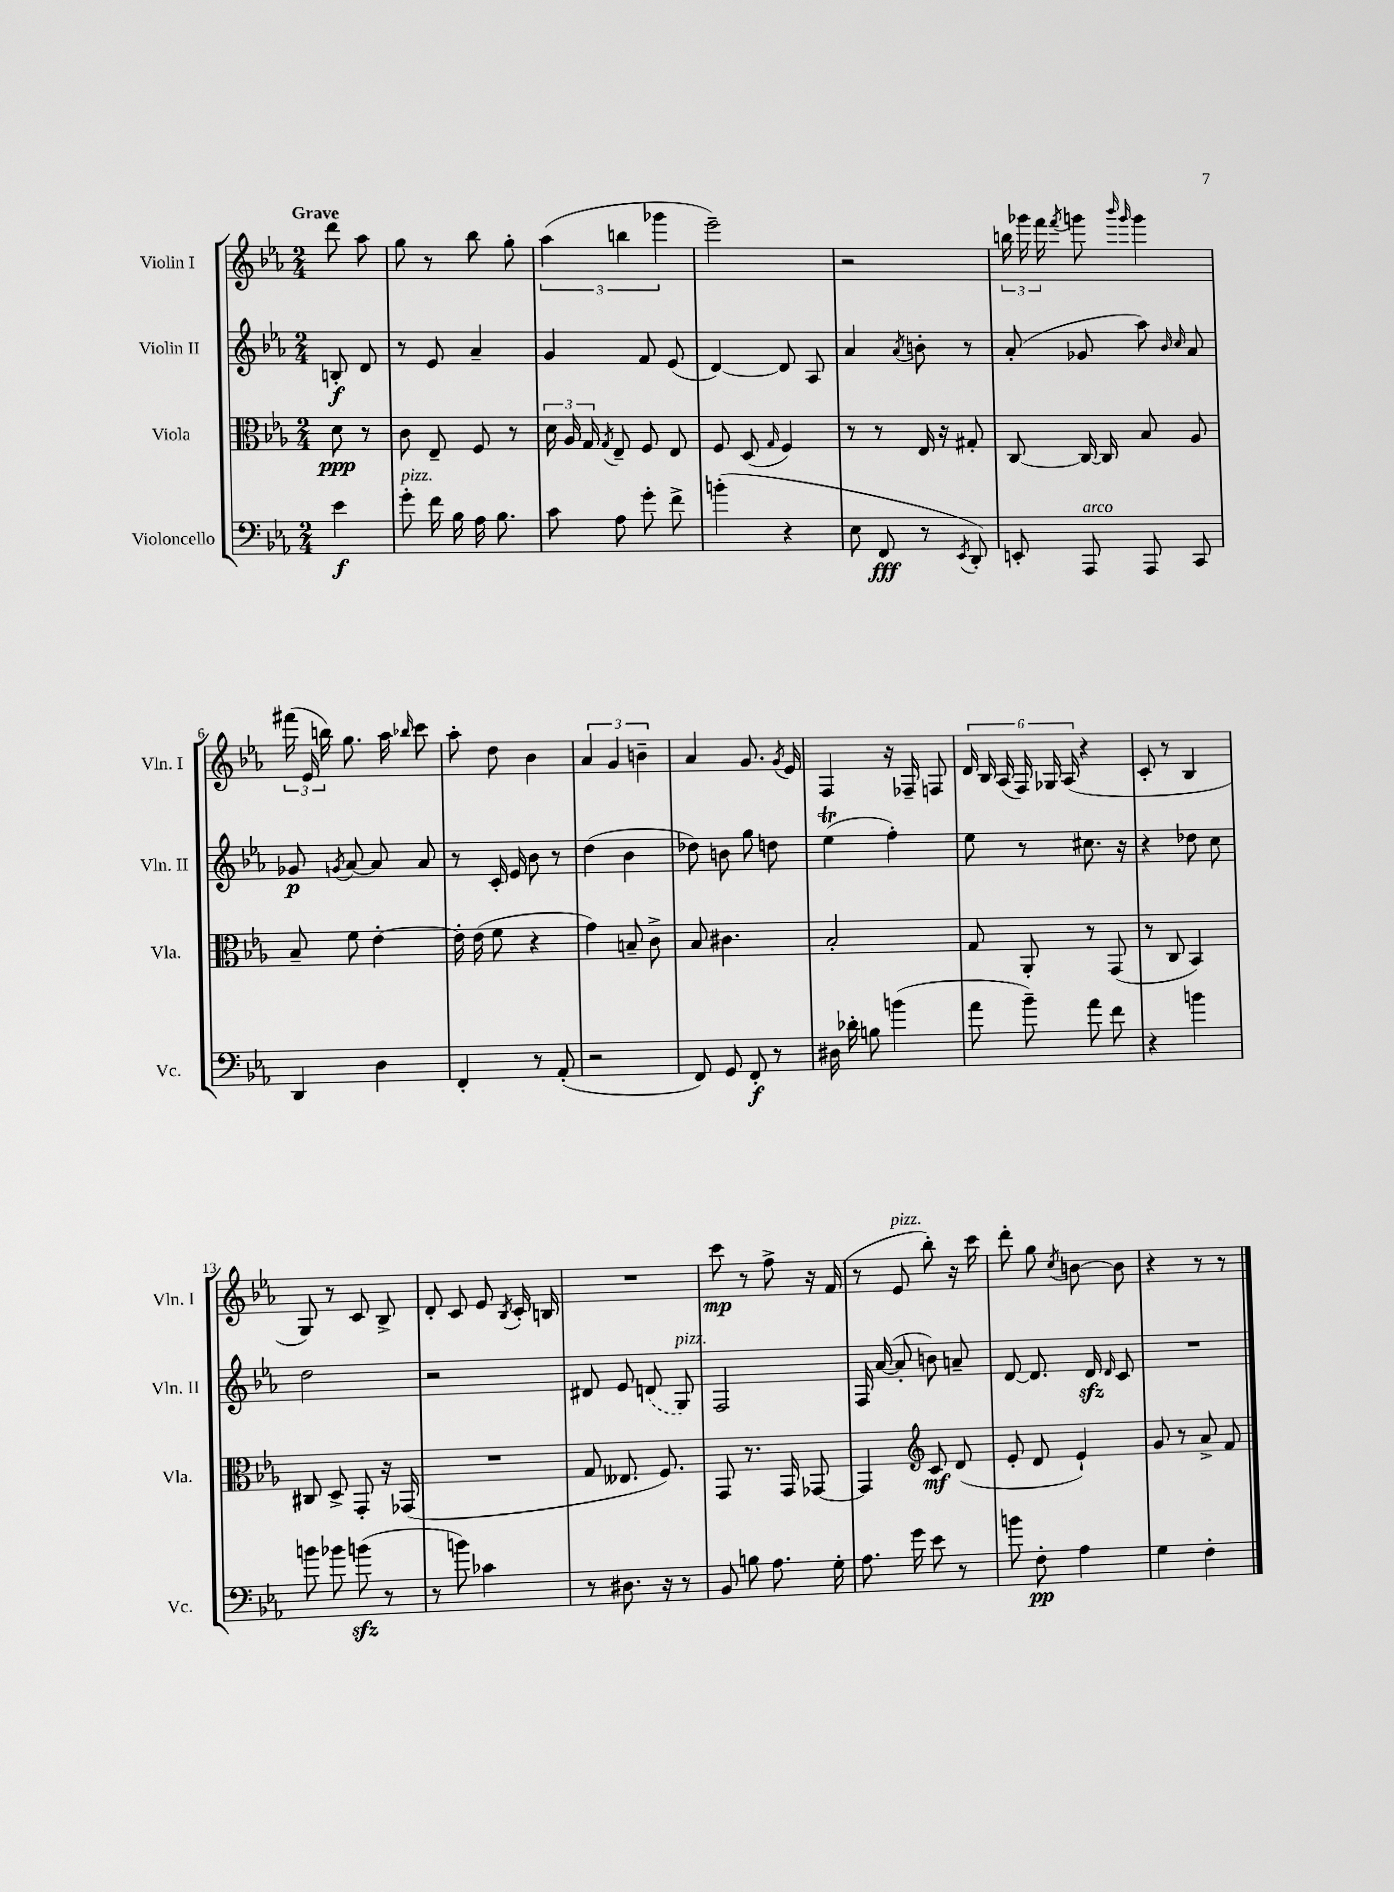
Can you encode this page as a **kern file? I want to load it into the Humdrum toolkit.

**kern	**kern	**kern	**kern
*staff4	*staff3	*staff2	*staff1
*clefF4	*clefC3	*clefG2	*clefG2
*k[b-e-a-]	*k[b-e-a-]	*k[b-e-a-]	*k[b-e-a-]
*M2/4	*M2/4	*M2/4	*M2/4
4e-\	8d\	8B'/	8ddd\
.	8r	8d/	8aa-\
=	=	=	=
8g'\	8c\	8r	8gg\
16f\	8E-~/	8e-/	8r
16B-\	.	.	.
16A-\	8F/	4a-~/	8bb-\
8.B-\	.	.	.
.	8r	.	8gg'\
=	=	=	=
8c\	24d\	4g/	(6aa-\
.	24A-/	.	.
.	24G/	.	.
.	8qG/	.	.
8A-\	8E-~/	.	.
.	.	.	6bb\
8g'\	8F/	8f/	.
.	.	.	6ggg-\
8f^\	8E-/	(8e-/	.
=	=	=	=
(4b'\	8F/	[4d/)	2eee-~\)
.	(8D/	.	.
.	16qqG/	.	.
4r	4F/)	8d/]	.
.	.	8A-/	.
=	=	=	=
8E-\	8r	4a-/	2r
8FF/	8r	.	.
.	.	8qa-/	.
8r	16E-/	8b'\	.
.	16r	.	.
8qEE-/	.	.	.
8DD'/)	8G#'/	8r	.
=	=	=	=
8EE'/	[8C/	(8a-'/	24bb\
.	.	.	24ggg-\
.	.	.	24fff\
.	.	.	8qfff/
8AAA-/	16C/_	8g-/	8ggg\
.	16C/]	.	.
.	.	.	16qqbbb-/
.	.	.	16qqggg/
8AAA-/	8B-/	8aa-\)	4ggg\
.	.	16qqb-/	.
.	.	16qqcc/	.
8CC/	8A-/	8a-/	.
=	=	=	=
4DD/	8B-~/	8g-/	(24fff#\
.	.	.	24e-/
.	.	.	24bb\)
.	.	8qg/	.
.	8f\	[8a-/	8.gg\
4D\	[4e-'\	8a-/]	.
.	.	.	16aa-\
.	.	.	16qqbb-/
.	.	8a-/	8ccc\
=	=	=	=
4FF'/	16e-'\]	8r	8aa-'\
.	(16e-\	.	.
.	8f\	16c'/	8dd\
.	.	16e-/	.
8r	4r	8b-\	4b-\
(8AA-'/	.	8r	.
=	=	=	=
2r	4g\)	(4dd\	6a-/
.	.	.	6g/
.	8B~/	4b-\	.
.	.	.	6b~\
.	8c^\	.	.
=	=	=	=
8FF/)	8B-/	8dd-\)	4a-/
8GG/	4.c#\	8b\	.
8FF'/	.	8gg\	8.g/
8r	.	8dd\	.
.	.	.	8qg/
.	.	.	16e-/
=	=	=	=
16D#\	2B-'/	(4ee-\	4F/
16d-'\	.	.	.
8B\	.	.	.
(4b\	.	4ff'\)	16r
.	.	.	16F-~/
.	.	.	8F/
=	=	=	=
8a-\	8G/	8ee-\	24d/
.	.	.	24B-/
.	.	.	(24A-/
8b-~\)	8AA-'/	8r	24F/)
.	.	.	24G-/
.	.	.	(24A-/
8a-\	8r	8.cc#\	4r
8f\	(8GG/	.	.
.	.	16r	.
=	=	=	=
4r	8r	4r	8c'/
.	8C/	.	8r
4b\	4BB-/)	8dd-\	4B-/
.	.	8cc\	.
=	=	=	=
8b\	8C#/	2dd\	8G/)
8b-\	8D^/	.	8r
(8b\	8GG'/	.	8c/
8r	16r	.	8B-^/
.	(16GG-/	.	.
=	=	=	=
8r	2r	2r	8d'/
8b\)	.	.	8c/
4c-\	.	.	8e-/
.	.	.	8qB-/
.	.	.	16c'/
.	.	.	16B/
=	=	=	=
8r	8G/	8d#/	2r
8.D#\	8.E--/	8e-/	.
.	.	(8d/	.
16r	8.F/)	.	.
8r	.	8G/)	.
=	=	=	=
8BB-/	8GG/	2F/	8ccc\
8B\	8.r	.	8r
8.A-\	.	.	8ff^\
.	16GG/	.	.
.	[8GG-/	.	16r
16G'\	.	.	(16f/
=	=	=	=
8.A-\	4GG-/]	16F/	8r
.	.	([16a-/	.
.	.	8a-'/]	8e-/
16g\	.	.	.
*	*clefG2	*	*
8e-\	8c/	8b\)	8bb-'\)
8r	(8d/	8a~/	16r
.	.	.	16ccc\
=	=	=	=
8b\	8e-'/	[8d/	8ddd'\
8F'\	8d/	8.d/]	8gg\
.	.	.	8qcc/
4A-\	4e-`/)	.	[8b\
.	.	16d/	.
.	.	16qqd/	.
.	.	8c/	8b\]
=	=	=	=
4G\	8g/	2r	4r
.	8r	.	.
4F'\	8a-^/	.	8r
.	8f/	.	8r
==	==	==	==
*-	*-	*-	*-
